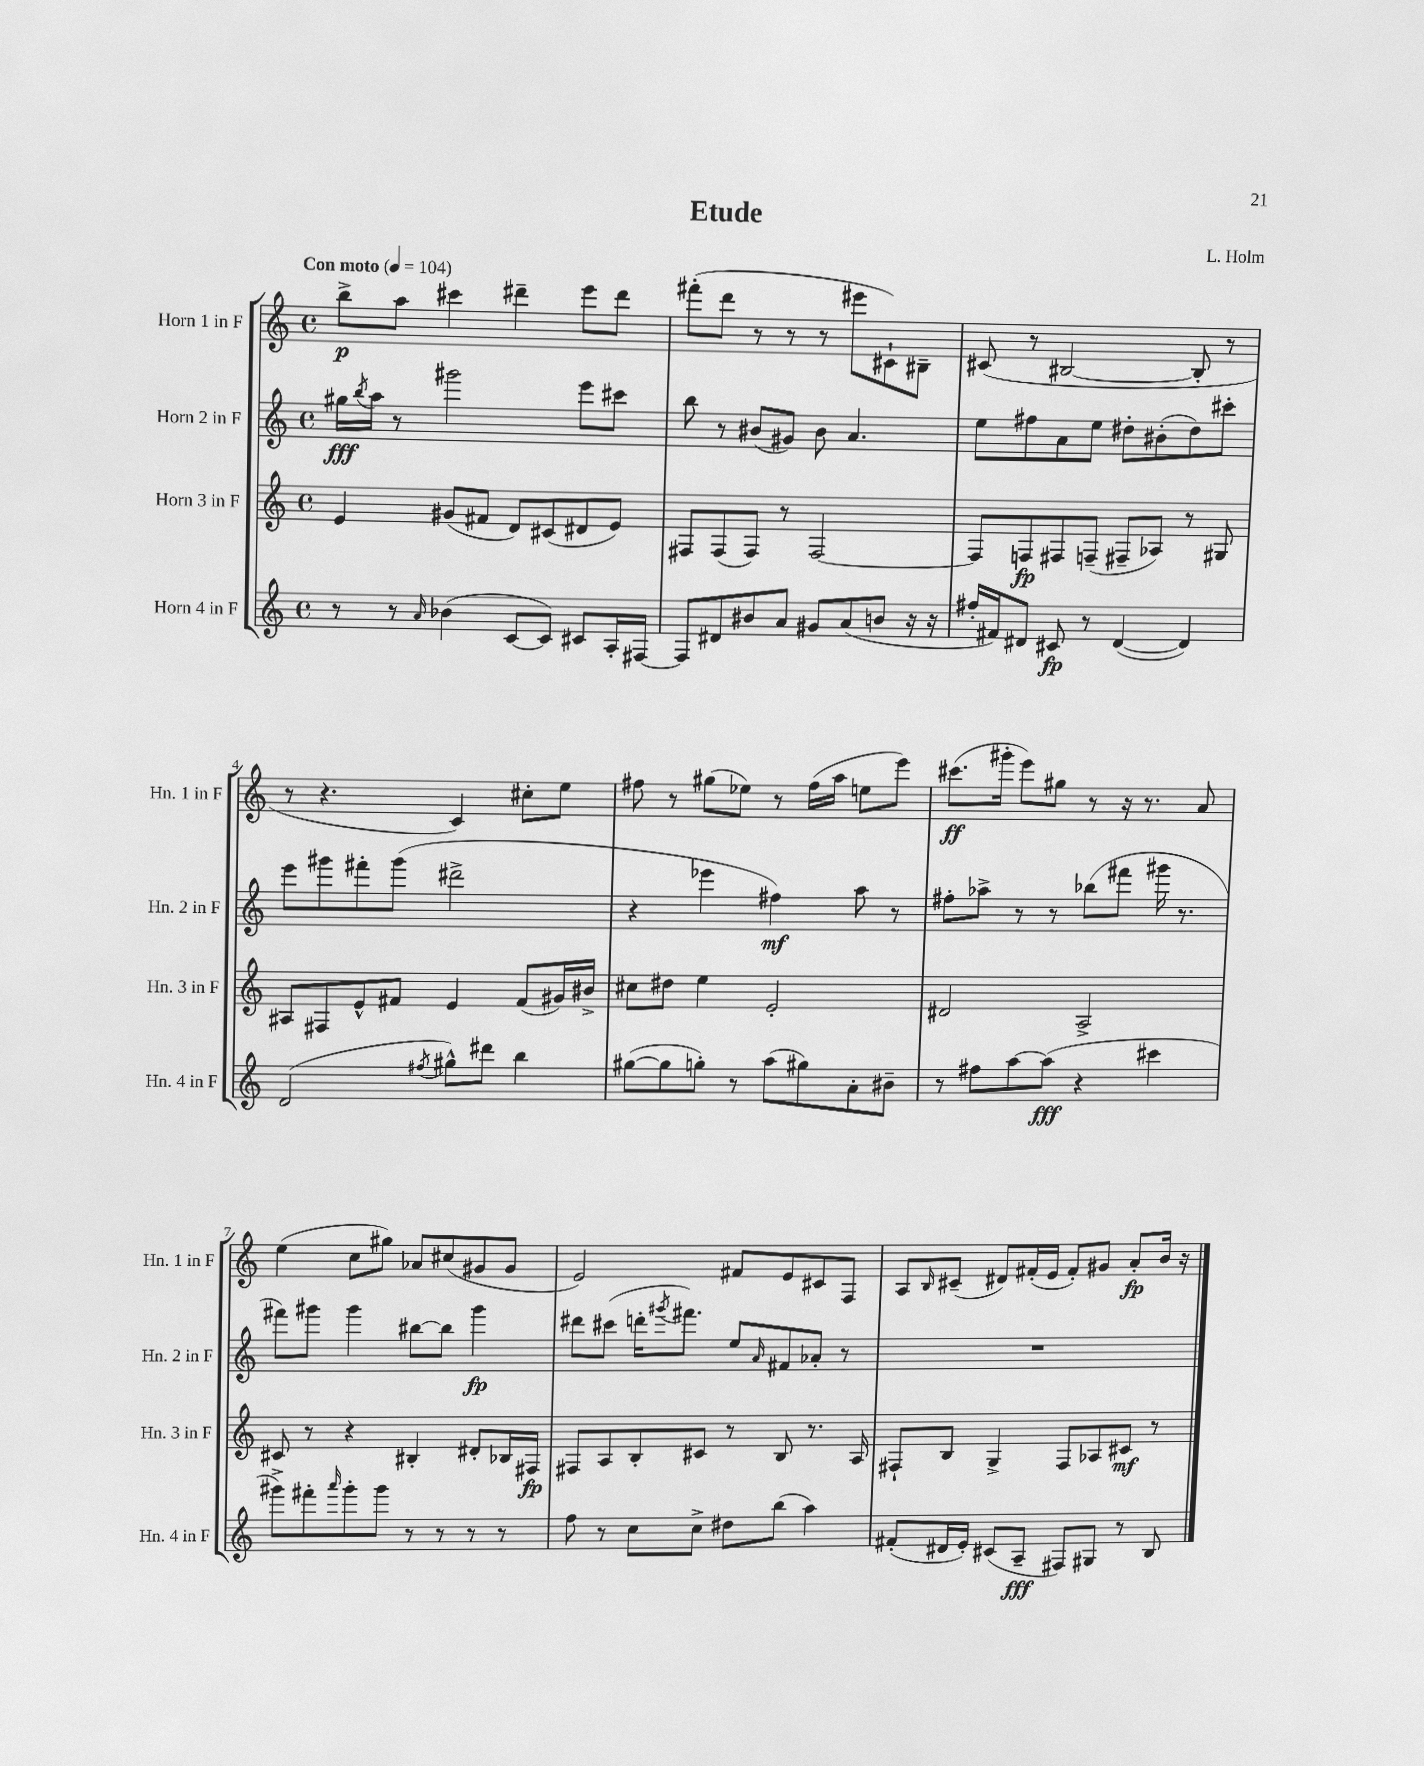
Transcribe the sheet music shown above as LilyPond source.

\header { title = "Etude" composer = "L. Holm" }
<<
\new StaffGroup <<
\new Staff = "s0" \with { instrumentName = "Horn 1 in F" shortInstrumentName = "Hn. 1 in F" } {
    \clef treble \key c \major \defaultTimeSignature \time 4/4 \tempo "Con moto" 4 = 104
    b''8->\p a''8 cis'''4 dis'''4-- e'''8 dis'''8 |
    fis'''8-.( d'''8 r8 r8 r8 eis'''8 cis'8-!) bis8-- |
    cis'8( r8 bis2~ bis8-. r8 |
    r8 r4. c'4) cis''8-. e''8 |
    fis''8 r8 gis''8( ees''8) r8 fis''16( a''16 e''8 e'''8) |
    cis'''8.\ff( gis'''16-. e'''8) gis''8 r8 r16 r8. a'8 |
    e''4( c''8 gis''8) aes'8 cis''8( gis'8 gis'8 |
    e'2) fis'8 e'8 cis'8 f8 |
    a8 \grace { b16 } cis'8--( dis'8) fis'16-.( e'16 fis'8-.) gis'8 a'8-.\fp b'16 r16 \bar "|." |
}
\new Staff = "s1" \with { instrumentName = "Horn 2 in F" shortInstrumentName = "Hn. 2 in F" } {
    \clef treble \key c \major \defaultTimeSignature \time 4/4
    gis''16\fff \acciaccatura { b''8 } a''16 r8 gis'''2 e'''8 cis'''8 |
    b''8 r8 bis'8( gis'8) bis'8 a'4. |
    e''8 fis''8 a'8 e''8 dis''8-. bis'8-.( dis''8) cis'''8-. |
    e'''8 gis'''8 fis'''8-. gis'''8( dis'''2-> |
    r4 ees'''4 fis''4\mf) a''8 r8 |
    fis''8-. aes''8-> r8 r8 bes''8( fis'''8 gis'''16 r8. |
    fis'''8) gis'''8 gis'''4 bis''8~ bis''8 gis'''4\fp |
    dis'''8 cis'''8( d'''16-. \acciaccatura { gis'''8 } fis'''8.) e''8 \grace { a'16 } fis'8 aes'8-. r8 |
    R1 \bar "|." |
}
\new Staff = "s2" \with { instrumentName = "Horn 3 in F" shortInstrumentName = "Hn. 3 in F" } {
    \clef treble \key c \major \defaultTimeSignature \time 4/4
    e'4 gis'8( fis'8 d'8) cis'8( dis'8 e'8) |
    fis8 fis8( fis8) r8 fis2~ |
    fis8 f8\fp fis8 f8--( fis8-- aes8) r8 gis8 |
    ais8 fis8 e'8-^ fis'8 e'4 fis'8( gis'16) bis'16-> |
    cis''8 dis''8 e''4 e'2-. |
    dis'2 a2-> |
    cis'8 r8 r4 bis4-. dis'8-. bes16 fis16\fp |
    fis8 a8 b8-. cis'8 r8 b8 r8. a16 |
    fis8-! b8 g4-> fis8 aes8 cis'8\mf r8 \bar "|." |
}
\new Staff = "s3" \with { instrumentName = "Horn 4 in F" shortInstrumentName = "Hn. 4 in F" } {
    \clef treble \key c \major \defaultTimeSignature \time 4/4
    r8 r8 \grace { a'16 } bes'4( c'8~ c'8) cis'8 a16-. fis16~ |
    fis8 dis'8 bis'8 a'8 gis'8 a'8( b'8 r16 r16 |
    fis''16-. fis'16) dis'8 cis'8\fp r8 dis'4~( dis'4) |
    d'2( \acciaccatura { fis''8 } gis''8-^) dis'''8 b''4 |
    gis''8~( gis''8 g''8-.) r8 a''8( gis''8) a'8-. bis'8-- |
    r8 fis''8 a''8~ a''8\fff( r4 cis'''4 |
    gis'''8->) fis'''8-. \grace { a'''16 } gis'''8-. gis'''8 r8 r8 r8 r8 |
    f''8 r8 c''8 c''8-> dis''8 b''8( a''4) |
    fis'8-.( dis'16 e'16-.) cis'8( a8--\fff fis8) gis8 r8 b8 \bar "|." |
}
>>
>>
